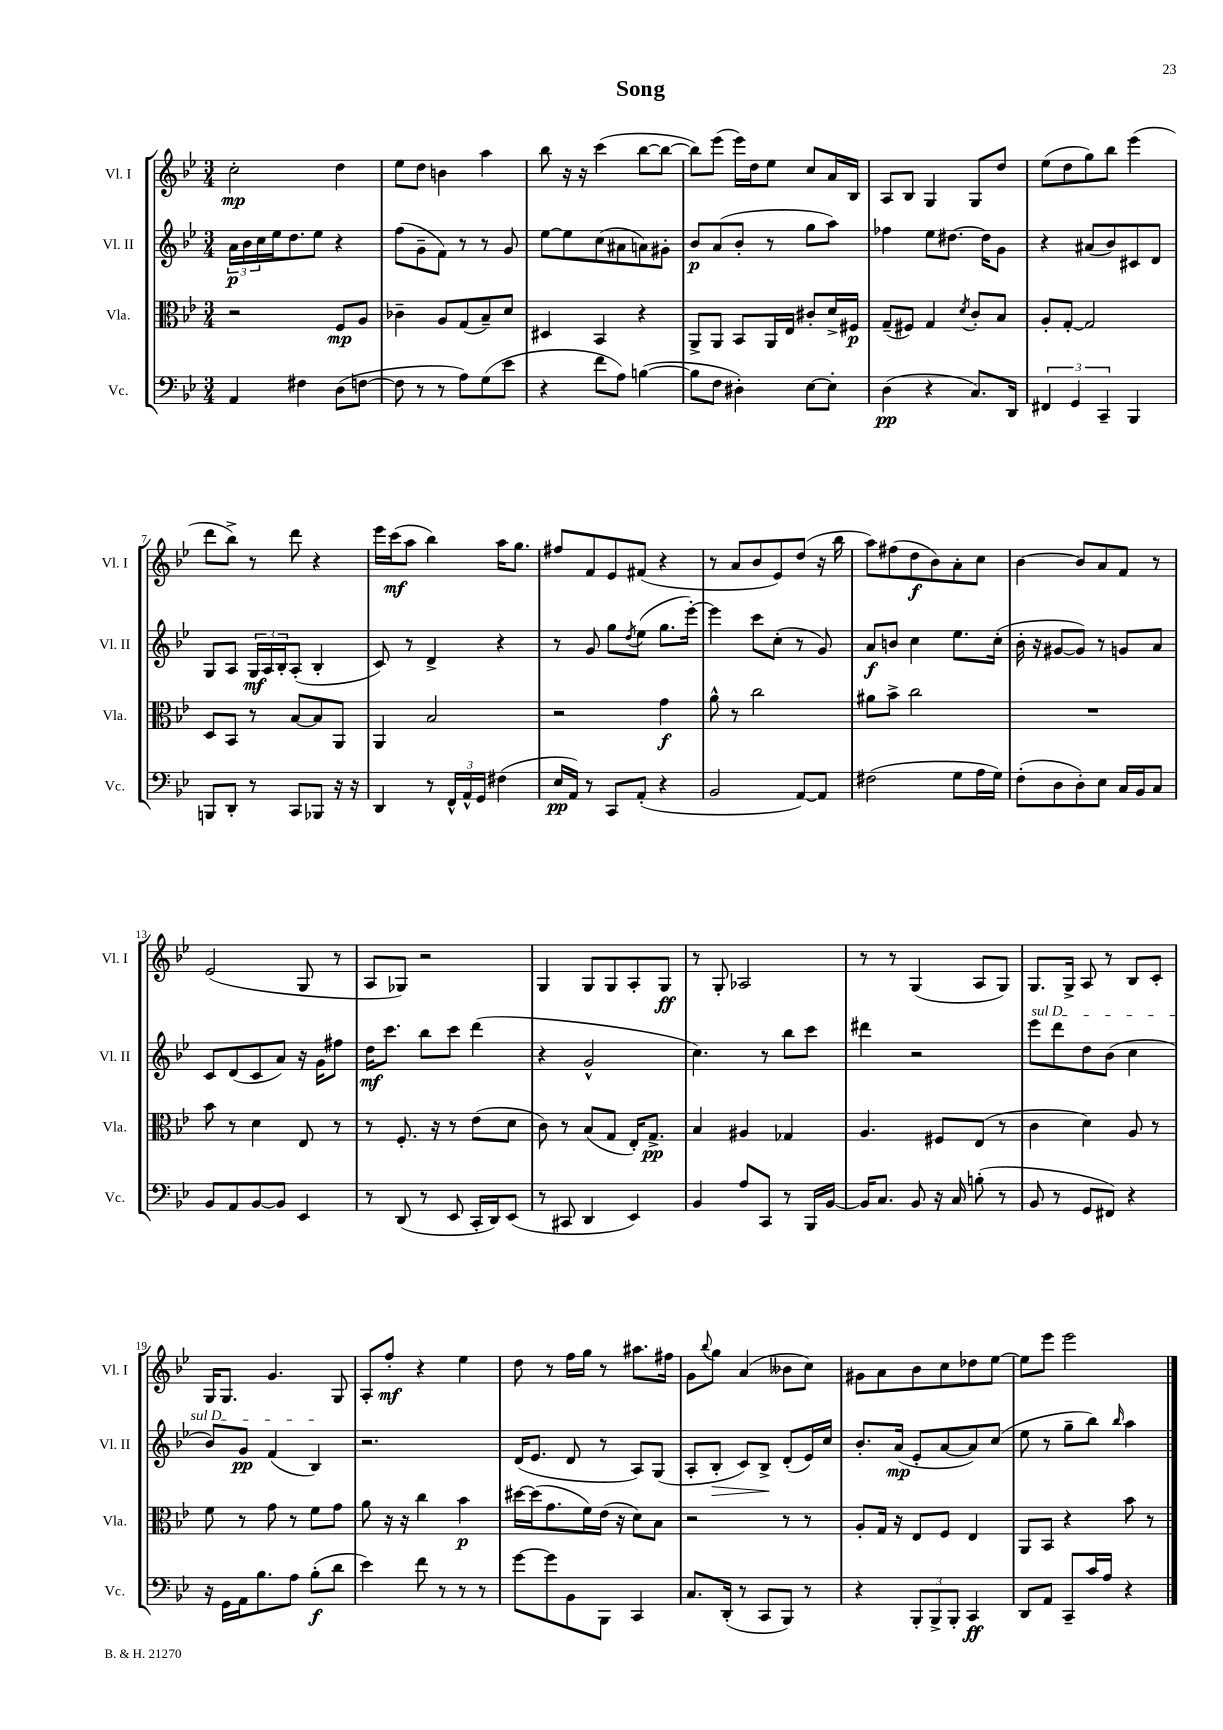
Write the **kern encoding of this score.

**kern	**kern	**kern	**kern
*staff4	*staff3	*staff2	*staff1
*clefF4	*clefC3	*clefG2	*clefG2
*k[b-e-]	*k[b-e-]	*k[b-e-]	*k[b-e-]
*M3/4	*M3/4	*M3/4	*M3/4
4AA/	2r	24a\LL	2cc'\
.	.	24b-\	.
.	.	24cc\	.
.	.	16ee-\J	.
.	.	8.dd\	.
4F#\	.	.	.
.	.	8ee-\J	.
(8D\L	8F/L	4r	4dd\
[8F\J	8A/J	.	.
=	=	=	=
8F\]	4c-~\	(8ff\L	8ee-\L
8r	.	8g~\	8dd\J
8r	8A/L	8f\J)	4b\
8A\L)	(8G/	8r	.
(8G\	8B-~/)	8r	4aa\
8e-\J	8d/J	8g/	.
=	=	=	=
4r	4D#/	[8ee-\L	8bb-\
.	.	8ee-\]	16r
.	.	.	16r
8f\L	4BB-/	(8cc\	(4ccc\
8A\J)	.	8a#\	.
([4B\	4r	8a\)	[8bb-\L
.	.	8g#'\J	8bb-\_J
=	=	=	=
8B\]L	8AA^/L	8b-/L	8bb-\]L)
8F\J	8AA/J	(8a/	(8eee-\J
4D#'\)	8BB-/L	8b-'/J	16eee-\LL)
.	.	.	16dd\J
.	16AA/L	8r	8ee-\J
.	16E-/JJ	.	.
[8E-\L	8c#'/L	8gg\L	8cc/L
8E-'\]J	16d^/L	8aa\J)	16a/L
.	16F#/JJ	.	16B-/JJ
=	=	=	=
(4D\	(8G~/L	4ff-\	8A/L
.	8F#/J)	.	8B-/J
4r	4G/	8ee-\L	4G/
.	.	[8.dd#\J	.
.	8qd/	.	.
8.C/L)	8c'/L	.	8G/L
.	.	16dd#\]LK	.
.	8B-/J	8g\J	8dd/J
16DD/Jk	.	.	.
=	=	=	=
6FF#/	8A'/L	4r	(8ee-\L
.	[8G'/J	.	8dd\
6GG/	.	.	.
.	2G/]	(8a#/L	8gg\)
6CC~/	.	.	.
.	.	8b-/)	8bb-\J
4BBB-/	.	8c#/	(4eee-\
.	.	8d/J	.
=	=	=	=
8BBB/L	8D/L	8G/L	8ddd\L
8DD'/J	8BB-/J	8A/J	8bb-^\J)
8r	8r	24G/LL	8r
.	.	24A/	.
.	.	24B-'/J	.
8CC/L	[8B-/L	(8A'/J	8ddd\
8BBB-/J	8B-/]	4B-'/	4r
16r	8AA/J	.	.
16r	.	.	.
=	=	=	=
4DD/	4AA/	8c/)	16eee-\LL
.	.	.	(16ccc\J
.	.	8r	8aa\J
8r	2B-/	4d^/	4bb-\)
24FF^^/LL	.	.	.
24AA^^/	.	.	.
24GG/JJ	.	.	.
(4F#\	.	4r	16aa\LK
.	.	.	8.gg\J
=	=	=	=
16E-/LL	2r	8r	8ff#/L
16AA/JJ)	.	.	.
8r	.	8g/	8f/
8CC/L	.	8gg\L	8e-/
.	.	8qdd/	.
(8AA'/J	.	(8ee-\J	(8f#/J
4r	4g\	8.gg\L	4r
.	.	[16eee-'\Jk)	.
=	=	=	=
2BB-/	8a^^\	4eee-\]	8r
.	8r	.	8a/L
.	2cc\	8ccc\L	8b-/
.	.	(8cc'\J	8e-/)
[8AA/L)	.	8r	(8dd/J
8AA/]J	.	8g/)	16r
.	.	.	16bb-\
=	=	=	=
(2F#\	8a#\L	8a/L	8aa\L)
.	8b-^\J	8b/J	(8ff#\
.	2cc\	4cc\	8dd\
.	.	.	8b-\)
8G\L	.	8.ee-\L	8a'\
16A\L	.	.	8cc\J
16G\JJ)	.	(16cc'\Jk	.
=	=	=	=
(8F'\L	2.r	16b-'\	[4b-\
.	.	16r	.
8D\	.	[8g#/L	.
8D'\)	.	8g#/]J)	8b-/]L
8E-\J	.	8r	8a/
16C/LL	.	8g/L	8f/J
16BB-/J	.	.	.
8C/J	.	8a/J	8r
=	=	=	=
8BB-/L	8b-\	8c/L	(2e-/
8AA/	8r	(8d/	.
[8BB-/	4d\	8c/	.
8BB-/]J	.	8a/J)	.
4EE-/	8E-/	16r	8G/
.	.	16g\LK	.
.	8r	8ff#\J	8r
=	=	=	=
8r	8r	16dd\LK	8A/L
.	.	8.ccc\J	.
(8DD/	8.F'/	.	8G-/J)
8r	.	8bb-\L	2r
.	16r	.	.
8EE-/	8r	8ccc\J	.
16CC'/LL	(8e-\L	(4ddd\	.
16DD/J)	.	.	.
(8EE-/J	8d\J	.	.
=	=	=	=
8r	8c\)	4r	4G/
8CC#/	8r	.	.
4DD/	(8B-/L	2g^^/	8G/L
.	8G/J	.	8G/
4EE-/)	16E-'/LK)	.	8A'/
.	8.G^/J	.	.
.	.	.	8G/J
=	=	=	=
4BB-/	4B-/	4.cc\)	8r
.	.	.	8G'/
8A/L	4A#/	.	2A-/
8CC/J	.	8r	.
8r	4G-/	8bb-\L	.
16BBB-/LL	.	8ccc\J	.
[16BB-/JJ	.	.	.
=	=	=	=
16BB-/]LK	4.A/	4ddd#\	8r
8.C/J	.	.	.
.	.	.	8r
8BB-/	.	2r	(4G/
16r	8F#/L	.	.
16C/	.	.	.
(8B'\	(8E-/J	.	8A/L
8r	8r	.	8G/J)
=	=	=	=
8BB-/	4c\	8eee-\L	8.G/L
8r	.	8ddd\	.
.	.	.	16G^/Jk
8GG/L	4d\)	8dd\	8A/
8FF#/J)	.	(8b-\J	8r
4r	8A/	4cc\	8B-/L
.	8r	.	8c'/J
=	=	=	=
16r	8f\	8b-/L)	16G/LK
16GG\LL	.	.	8.G/J
16AA\J	8r	8g/J	.
8.B-\	.	.	.
.	8g\	(4f/	4.g/
8A\J	8r	.	.
(8B-'\L	8f\L	4B-/)	.
8d\J	8g\J	.	8G/
=	=	=	=
4e-\)	8a\	2.r	8A'/L
.	16r	.	8ff'/J
.	16r	.	.
8f\	4cc\	.	4r
8r	.	.	.
8r	4b-\	.	4ee-\
8r	.	.	.
=	=	=	=
[8g\L	[16dd#\LL	(16d/LK	8dd\
.	(16dd#\]J	8.e-/J	.
8g\]	8.g\	.	8r
8BB-\	.	8d/	16ff\LL
.	16f\L)	.	16gg\JJ
8BBB-\J	(16e-\JJ	8r	8r
.	16r	.	.
4CC/	8d\L)	8A/L)	8.aa#\L
.	8B-\J	(8G/J	.
.	.	.	16ff#\Jk
=	=	=	=
8.C/L	2r	8A'/L	8g\L
.	.	.	8qqbb-/
.	.	8B-'/J	8gg\J
(16DD'/Jk	.	.	.
8r	.	8c/L)	(4a/
8CC/L	.	8B-^/J	.
8BBB-/J)	8r	(8d'/L	8b--\L
8r	8r	16e-/L)	8cc\J)
.	.	16cc/JJ	.
=	=	=	=
4r	8A'/L	8.b-'/L	8g#\L
.	16G/Jk	.	8a\
.	16r	(16a/Jk	.
12BBB-'/L	8E-/L	8e-'/L	8b-\
12BBB-^/	.	.	.
.	8F/J	[8a/	8cc\
12BBB-'/J	.	.	.
4CC/	4E-/	8a/])	8dd-\
.	.	(8cc/J	[8ee-\J
=	=	=	=
8DD/L	8AA/L	8ee-\	8ee-\]L
8AA/J	8BB-/J	8r	8eee-\J
8CC~/L	4r	8gg~\L	2eee-\
16c/L	.	8bb-\J)	.
16A/JJ	.	.	.
.	.	16qqbb-/	.
4r	8b-\	4aa\	.
.	8r	.	.
==	==	==	==
*-	*-	*-	*-
